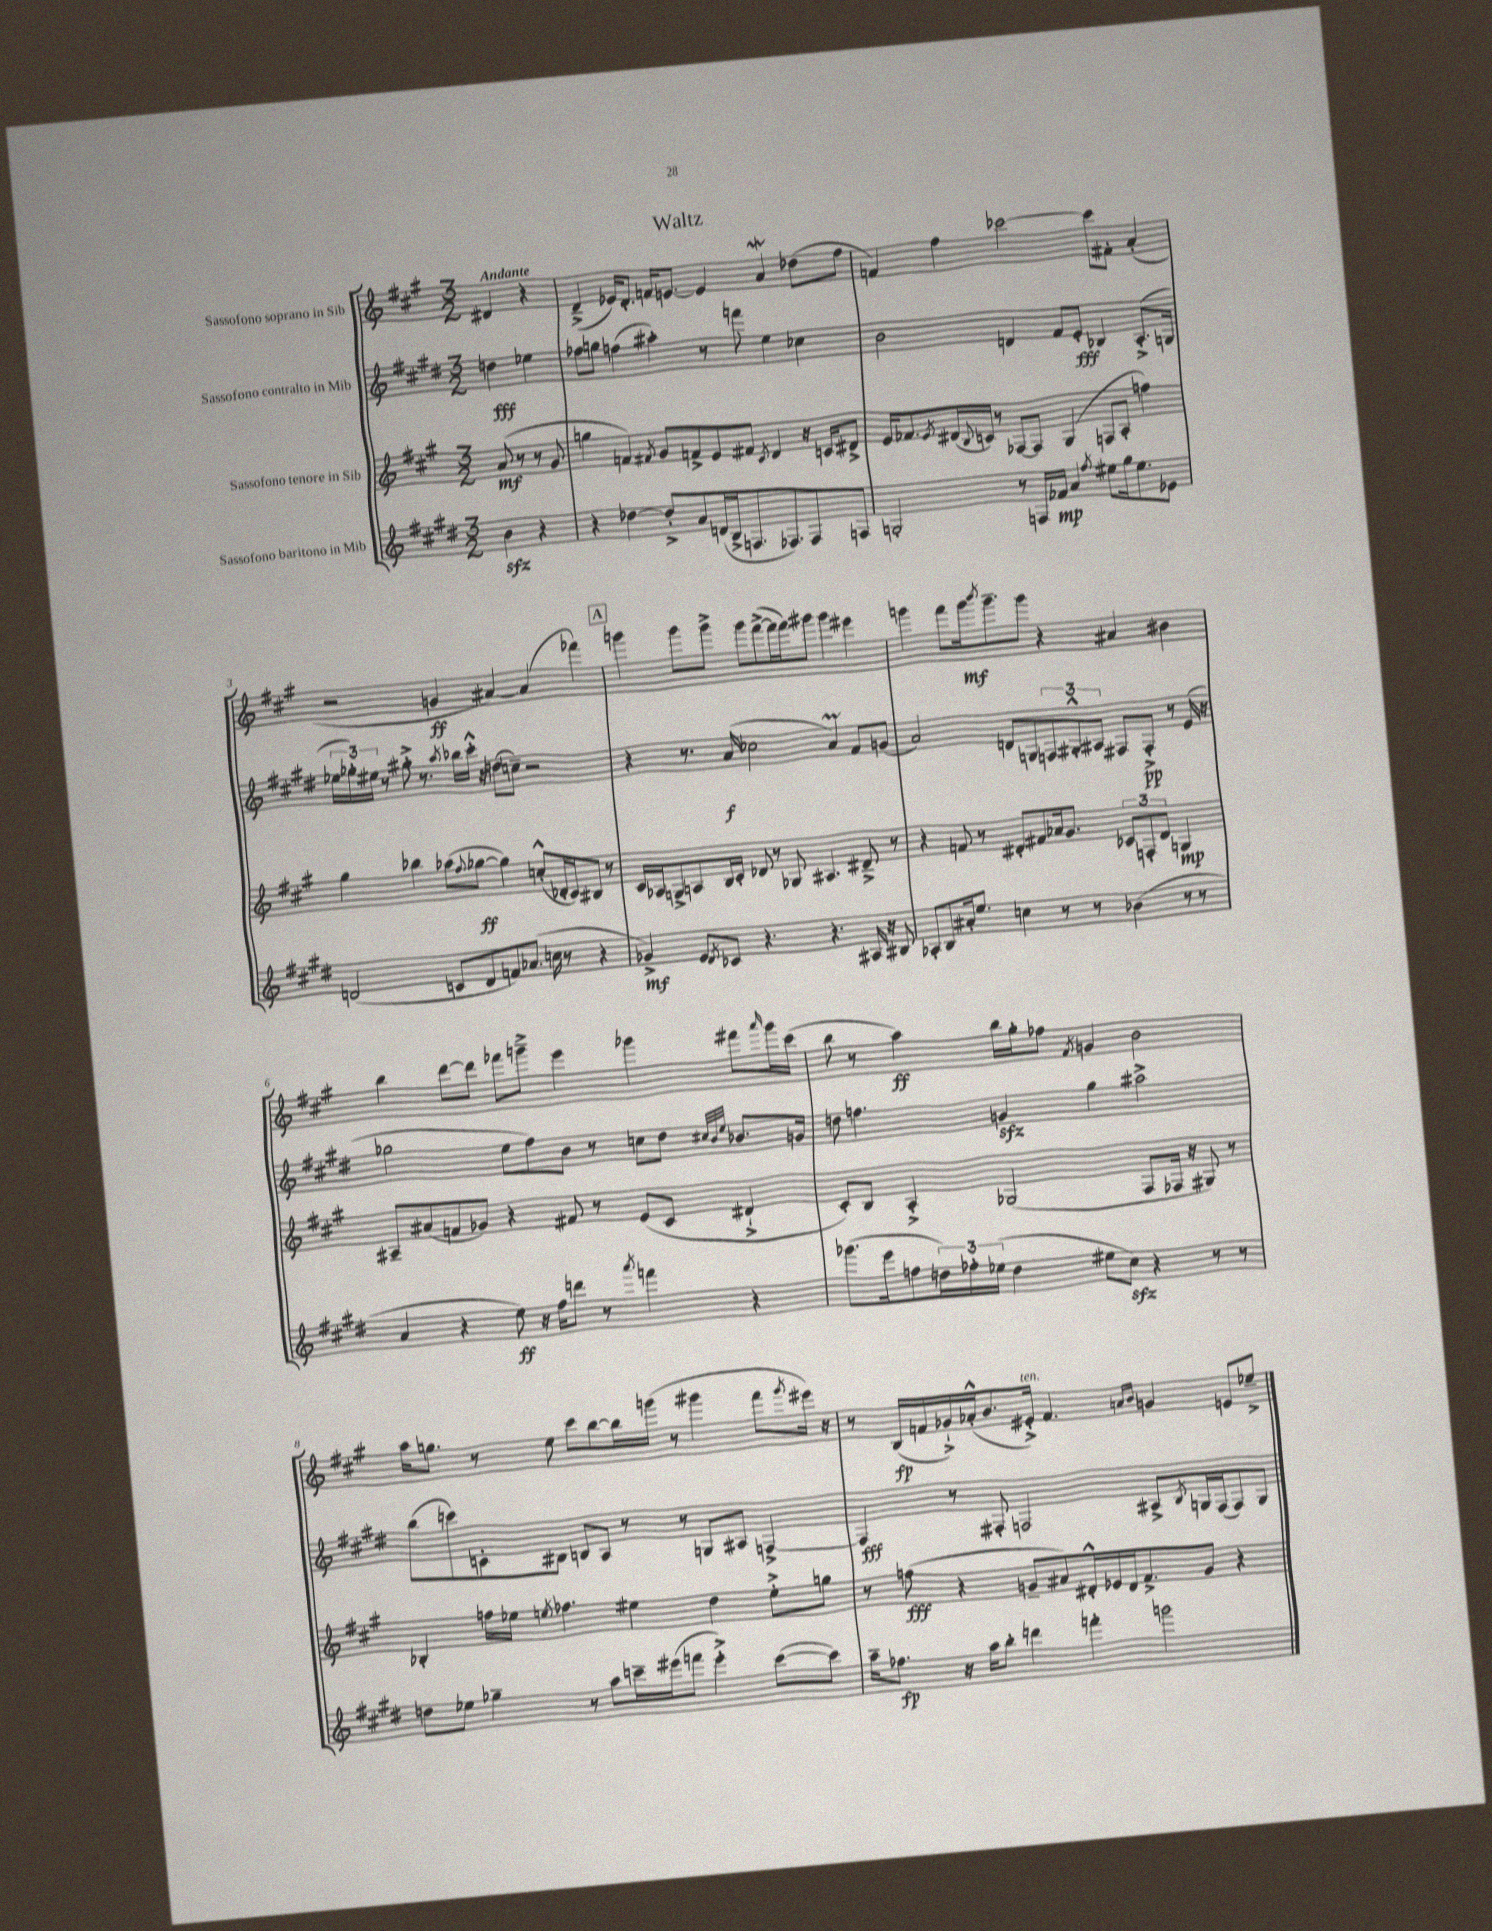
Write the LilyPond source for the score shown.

\header { title = "Waltz" }
<<
\new StaffGroup <<
\new Staff = "s0" \with { instrumentName = "Sassofono soprano in Sib" } {
    \clef treble \key a \major \numericTimeSignature \time 3/2 \partial 2 \tempo "Andante"
    dis'4 r4 |
    d'4--->( ees'16) d'8.-. f'16 e'8.~ e'4 a'4\mordent des''8( fis''8 |
    f'4) fis''4 ces'''2~ ces'''8 fis'8-. a'4-.( |
    r2 g'4\ff ais'4~) ais'4( fes'''4) |
    \mark \markup { \box "A" } g'''4 g'''8 g'''8-> g'''8 fis'''8~->( fis'''16 fis'''16) gis'''8 gis'''4 eis'''4 |
    g'''4 fis'''8 g'''16\mf \acciaccatura { b'''8 } g'''8.-- g'''8 r4 ais'4 bis'4 |
    b''4 d'''8~ d'''8 fes'''8 g'''8---> e'''4 ges'''4 fis'''8 \grace { a'''16 } ges'''16 cis'''16( |
    b''8 r8 a''4\ff) b''16 gis''16-. fes''8 \acciaccatura { fis'8 } g'4 b'2 |
    a''16 g''8. r8 e''8 cis'''8 b''8~ b''16 g'''16( r8 gis'''4 fis'''8 \acciaccatura { gis'''8 } eis'''16) r16 |
    r8 b16\fp( f'16 ges'16-!->) aes'16-.-^( b'8. eis'16-.->^\markup { \italic "ten." }) f'4. \grace { a'16 b'16 } g'4 e'8 ees''8---> \bar "|." |
}
\new Staff = "s1" \with { instrumentName = "Sassofono contralto in Mib" } {
    \clef treble \key e \major \numericTimeSignature \time 3/2 \partial 2
    d''4\fff ees''4 |
    fes''8 g''8 f''4( ais''4-.) r8 f'''8 e''4 ces''4 |
    b'2 d'4 fis'8 e'8-.\fff bes4 a8.-.->( g16 |
    \tuplet 3/2 { ees''16 ges''16-.) eis''16 } r8 gis''8-.-> r8. \acciaccatura { a''8 } bes''16 cis'''16-.-^ r16 d''8( c''8--) r2 |
    \mark \markup { \box "A" } r4 r8. a'16\f( ces''2 a'4\prall) fis'8 g'8( |
    a'2) d'8 g8 \tuplet 3/2 { f8 gis8-.-^ ais8 } fis8 fis8-.->\pp r8 e'16( r16 |
    ges''2 e''8 fis''8) b'8 r8 c''8 dis''8 \grace { cis''32 b'32 e''32 } bes'8. g'16 |
    d''8 f''4. g'4\sfz gis''4 ais''2-> |
    b''8( c'''8) c'8-. bis8 b8 a8 r8 r8 g8 ais8 f4~-> |
    f4\fff r8 fis8-. f2 ais8-> \acciaccatura { b8 } g16 f16( f8) g8 \bar "|." |
}
\new Staff = "s2" \with { instrumentName = "Sassofono tenore in Sib" } {
    \clef treble \key a \major \numericTimeSignature \time 3/2 \partial 2
    a'8\mf( r8 r8 gis'8 |
    g''4 f'4) \acciaccatura { fis'8 } gis'8 f'8-> e'8 fis'8 \acciaccatura { cis'8 } d'4 r16 c'16 dis'8-> |
    e'16 fes'8. \acciaccatura { e'8 } dis'16( \appoggiatura { b8 } c'16) r8 fes8~ fes8 gis4( f8 a8-. f''4) |
    gis''4 bes''4 aes''8( \appoggiatura { fis''8 } ges''8~\ff ges''4) c''8-.-^( des'16-. cis'16) bis8 r8 |
    \mark \markup { \box "A" } cis'16 aes16 g8-> a8 b16 cis'16-. des'8 r8 ges8 ais4. dis'8---> r8 |
    r4 f'8 r8 dis'8-. fis'8 aes'16 gis'8. \tuplet 3/2 { ces'8 f8-. dis'8 } g4\mp |
    ais8-- ais'8( f'8 ges'8) r4 fis'8 r8 e'8( cis'8 dis'4-!-> |
    cis'8-.) b8 a4-.-> ges2( fis8 fes16 r16 gis8) r8 |
    bes4-. f''16 ees''16 \acciaccatura { e''8 } fes''4. eis''4 d''4 eis''8-.-> g''8 |
    r8 f''8\fff( r4 g'8-- ais'8) dis'16-.-^ ees'16 dis'16 fis'8.-> g'8 r4 \bar "|." |
}
\new Staff = "s3" \with { instrumentName = "Sassofono baritono in Mib" } {
    \clef treble \key e \major \numericTimeSignature \time 3/2 \partial 2
    b'4\sfz r4 |
    r4 des''4~ des''8-.-> a'8 d'16( b16-> f8. fes8.) fes8 f8 |
    g2-. r8 f16 fes'16\mp a'4 \acciaccatura { fis''8 } eis''8 gis''16 eis''8. ees'8 |
    d'2( c'8 d'8 f'8) aes'8.( c''16 r8 r4 |
    \mark \markup { \box "A" } ges'4->\mf) e'8 \acciaccatura { dis'8 } ces'8 r4. r4. ais16 r16 bis8 |
    aes8-. b8 ais'16-. e''8. c''4 r8 r8 bes'4( r8 r8 |
    a'4 r4 e''8\ff) r16 fis''16 d'''8 r8 \acciaccatura { a'''8 } f'''4 r4 |
    ges'''8.( e'''16 f''8 \tuplet 3/2 { d''16) fes''16-. ees''16( } d''4 eis''8 cis''8\sfz) r4 r8 r8 |
    d''8 ees''8 ges''4-- r8 a''8 c'''16-- eis'''16( f'''8 eis'''4-.->) c'''8~( c'''8) |
    a''16-- fes''8.\fp r16 a''16 b''8-. d'''4 f'''4-. g'''2 \bar "|." |
}
>>
>>
